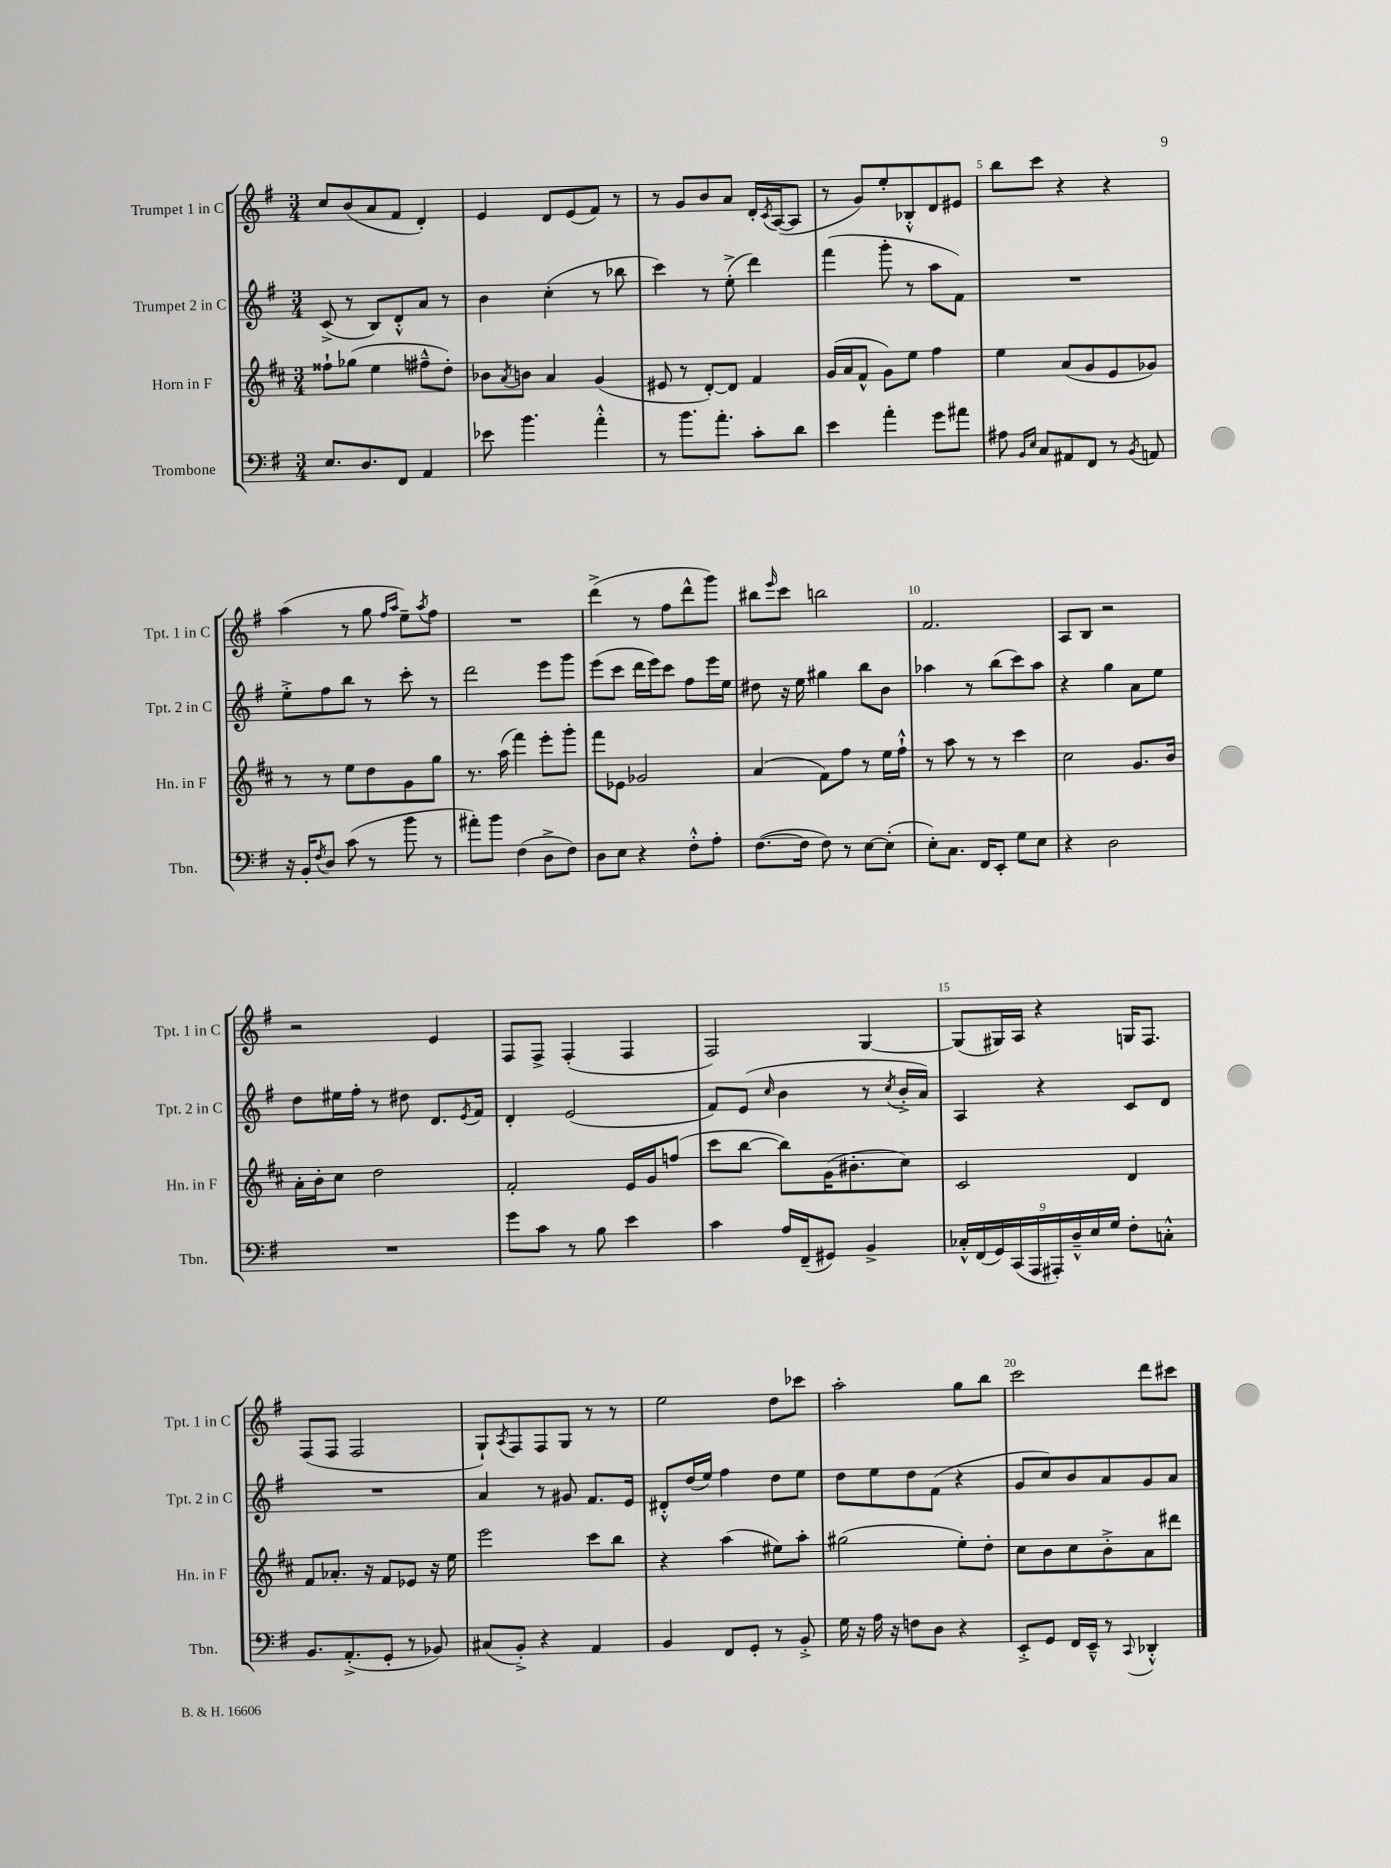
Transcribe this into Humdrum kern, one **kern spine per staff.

**kern	**kern	**kern	**kern
*staff4	*staff3	*staff2	*staff1
*clefF4	*clefG2	*clefG2	*clefG2
*k[f#]	*k[f#c#]	*k[f#]	*k[f#]
*M3/4	*M3/4	*M3/4	*M3/4
8.E	8ff##`	(8c^	8cc
.	(8gg-	8r	(8b
8.D	.	.	.
.	4ee	8B)	8a
8FF#	.	8d'^^	8f#
4AA	8ff#~^^	8a	4d')
.	8dd')	8r	.
=	=	=	=
8e-	8b-	4b	4e
.	8qa	.	.
4.b	8b	.	.
.	4a	(4cc'	8d
.	.	.	(8e
4a'^^	(4g	8r	8f#)
.	.	8bb-	8r
=	=	=	=
8r	8e#	4ccc)	8r
8.b	8r	.	8g
.	[8d')	8r	8b
8.a'	.	.	.
.	8d]	(8ee'^	8a
8c'	4f#	4ddd)	16d'
.	.	.	8qc
.	.	.	([16A
8d	.	.	8A]
=	=	=	=
4e	(16g	(4fff#	8r
.	16a	.	.
.	8f#^^	.	8g)
4a'	8g)	8ggg'	8ee'
.	8ee	8r	8B-'^^
8g	4ff#	8aa	8d
8a#	.	8f#)	8e#
=	=	=	=
8A#	4ee	2.r	8bb
16qqBB	.	.	.
16qqE	.	.	.
8C	.	.	8ccc
8AA#	(8a	.	4r
8FF#	8g	.	.
8r	8e	.	4r
8qBB	.	.	.
8AA	8g-)	.	.
=	=	=	=
16r	8r	8ee'^	(4aa
16BB'	.	.	.
8qF#	.	.	.
8D	8r	8ff#	.
(8c	8ee	8bb	8r
8r	8dd	8r	8gg
.	.	.	16qqff#
.	.	.	16qqaa
8b	8g	8ccc'	8ee~)
.	.	.	8qaa
8r	8gg	8r	8ff#
=	=	=	=
8a#')	8.r	2ddd	2.r
8b	.	.	.
.	(16aa	.	.
(4F#	4fff#)	.	.
8D^	8eee'	8eee	.
8F#)	8ggg'	8ggg	.
=	=	=	=
8D	8fff#	(8eee	(4ddd^
8E	8e-	8ccc	.
4r	2g-	16ddd	8r
.	.	16eee)	.
.	.	8ccc	8ff#
8F#'^^	.	8ff#	8ddd^^
8A'	.	16eee	8ggg)
.	.	16ee	.
=	=	=	=
([8.F#	(4a	8dd#	8bb#
.	.	.	16qqeee
.	.	16r	8ccc
16F#]	.	16ee	.
8F#)	8f#)	4gg#	2bb
8r	8ff#	.	.
[8E	8r	8bb	.
(8E']	16ee	8b	.
.	16ff#`^^	.	.
=	=	=	=
8E')	8r	4aa-	2.f#
8.C	8aa	.	.
.	8r	8r	.
16FF#	.	.	.
8EE'	8r	(8bb	.
8G	4ccc#	8ccc)	.
8E	.	8aa-	.
=	=	=	=
4r	2cc#	4r	8A
.	.	.	8B
2D	.	4gg	2r
.	8.g	8a	.
.	.	8ee	.
.	16b	.	.
=	=	=	=
2.r	16a'	8dd	2r
.	16b'	.	.
.	8cc#	16ee#	.
.	.	16ff#'	.
.	2dd	8r	.
.	.	8dd#	.
.	.	8.d	4e
.	.	8qe	.
.	.	16f#	.
=	=	=	=
8g	2f#'	4d'	8F#
8c	.	.	8F#^
8r	.	(2e	(4F#'
8B	.	.	.
4e	16e	.	4F#
.	16g	.	.
.	(8ff	.	.
=	=	=	=
4c	8ccc#	8f#)	2F#)
.	[8bb	(8e	.
.	.	16qqcc	.
16A	8bb])	4b	.
(16FF#~	.	.	.
8GG#)	(16g	.	.
.	8.b#'	.	.
4BB^	.	8r	[4G
.	.	8qcc	.
.	8cc#)	16b'^	.
.	.	16a)	.
=	=	=	=
18C-'^^	2c#	4A	(8G]
(18FF#	.	.	.
18GG)	.	.	.
.	.	.	16G#)
(18CC	.	.	.
.	.	.	16A
18AAA	.	.	.
.	.	4r	4r
18AAA#')	.	.	.
18D~^^	.	.	.
18E	.	.	.
18G	.	.	.
8F#'	4d	8c	16G
.	.	.	8.F#
8C'^^	.	8d	.
=	=	=	=
8.BB	8f#	2.r	(8F#
.	8.a-'	.	8F#
(8.AA'^	.	.	.
.	.	.	2F#
.	16r	.	.
8GG'	8f#	.	.
8r	8e-	.	.
8BB-)	16r	.	.
.	16ee	.	.
=	=	=	=
(8C#	2eee	4a	8G`)
.	.	.	8qA
8BB'^)	.	.	8F#
4r	.	8r	8F#
.	.	8g#	8G
4AA	8ccc#	8.f#	8r
.	8bb	.	8r
.	.	16e	.
=	=	=	=
4BB	4r	8d#'^^	2ee
.	.	(16dd	.
.	.	16ee)	.
8FF#	(4aa	4ff#	.
8GG'	.	.	.
8r	8ee#)	8dd	8dd
8BB'^	8aa'	8ee	8ccc-
=	=	=	=
16G	(2gg#	8dd	2aa'
16r	.	.	.
16A	.	8ee	.
16r	.	.	.
8F	.	8dd	.
8D	.	(8f#	.
4r	8ee')	4r	8gg
.	8dd'	.	8bb
=	=	=	=
8EE'^	8cc#	8g	2ccc
8GG	8b	8cc)	.
16FF#	8cc#	8b	.
16EE~^^	.	.	.
8r	8b'^	8a	.
8qqCC	.	.	.
4DD-'^^	8a	8g	8ddd
.	8ddd#	8a	8ccc#
==	==	==	==
*-	*-	*-	*-
